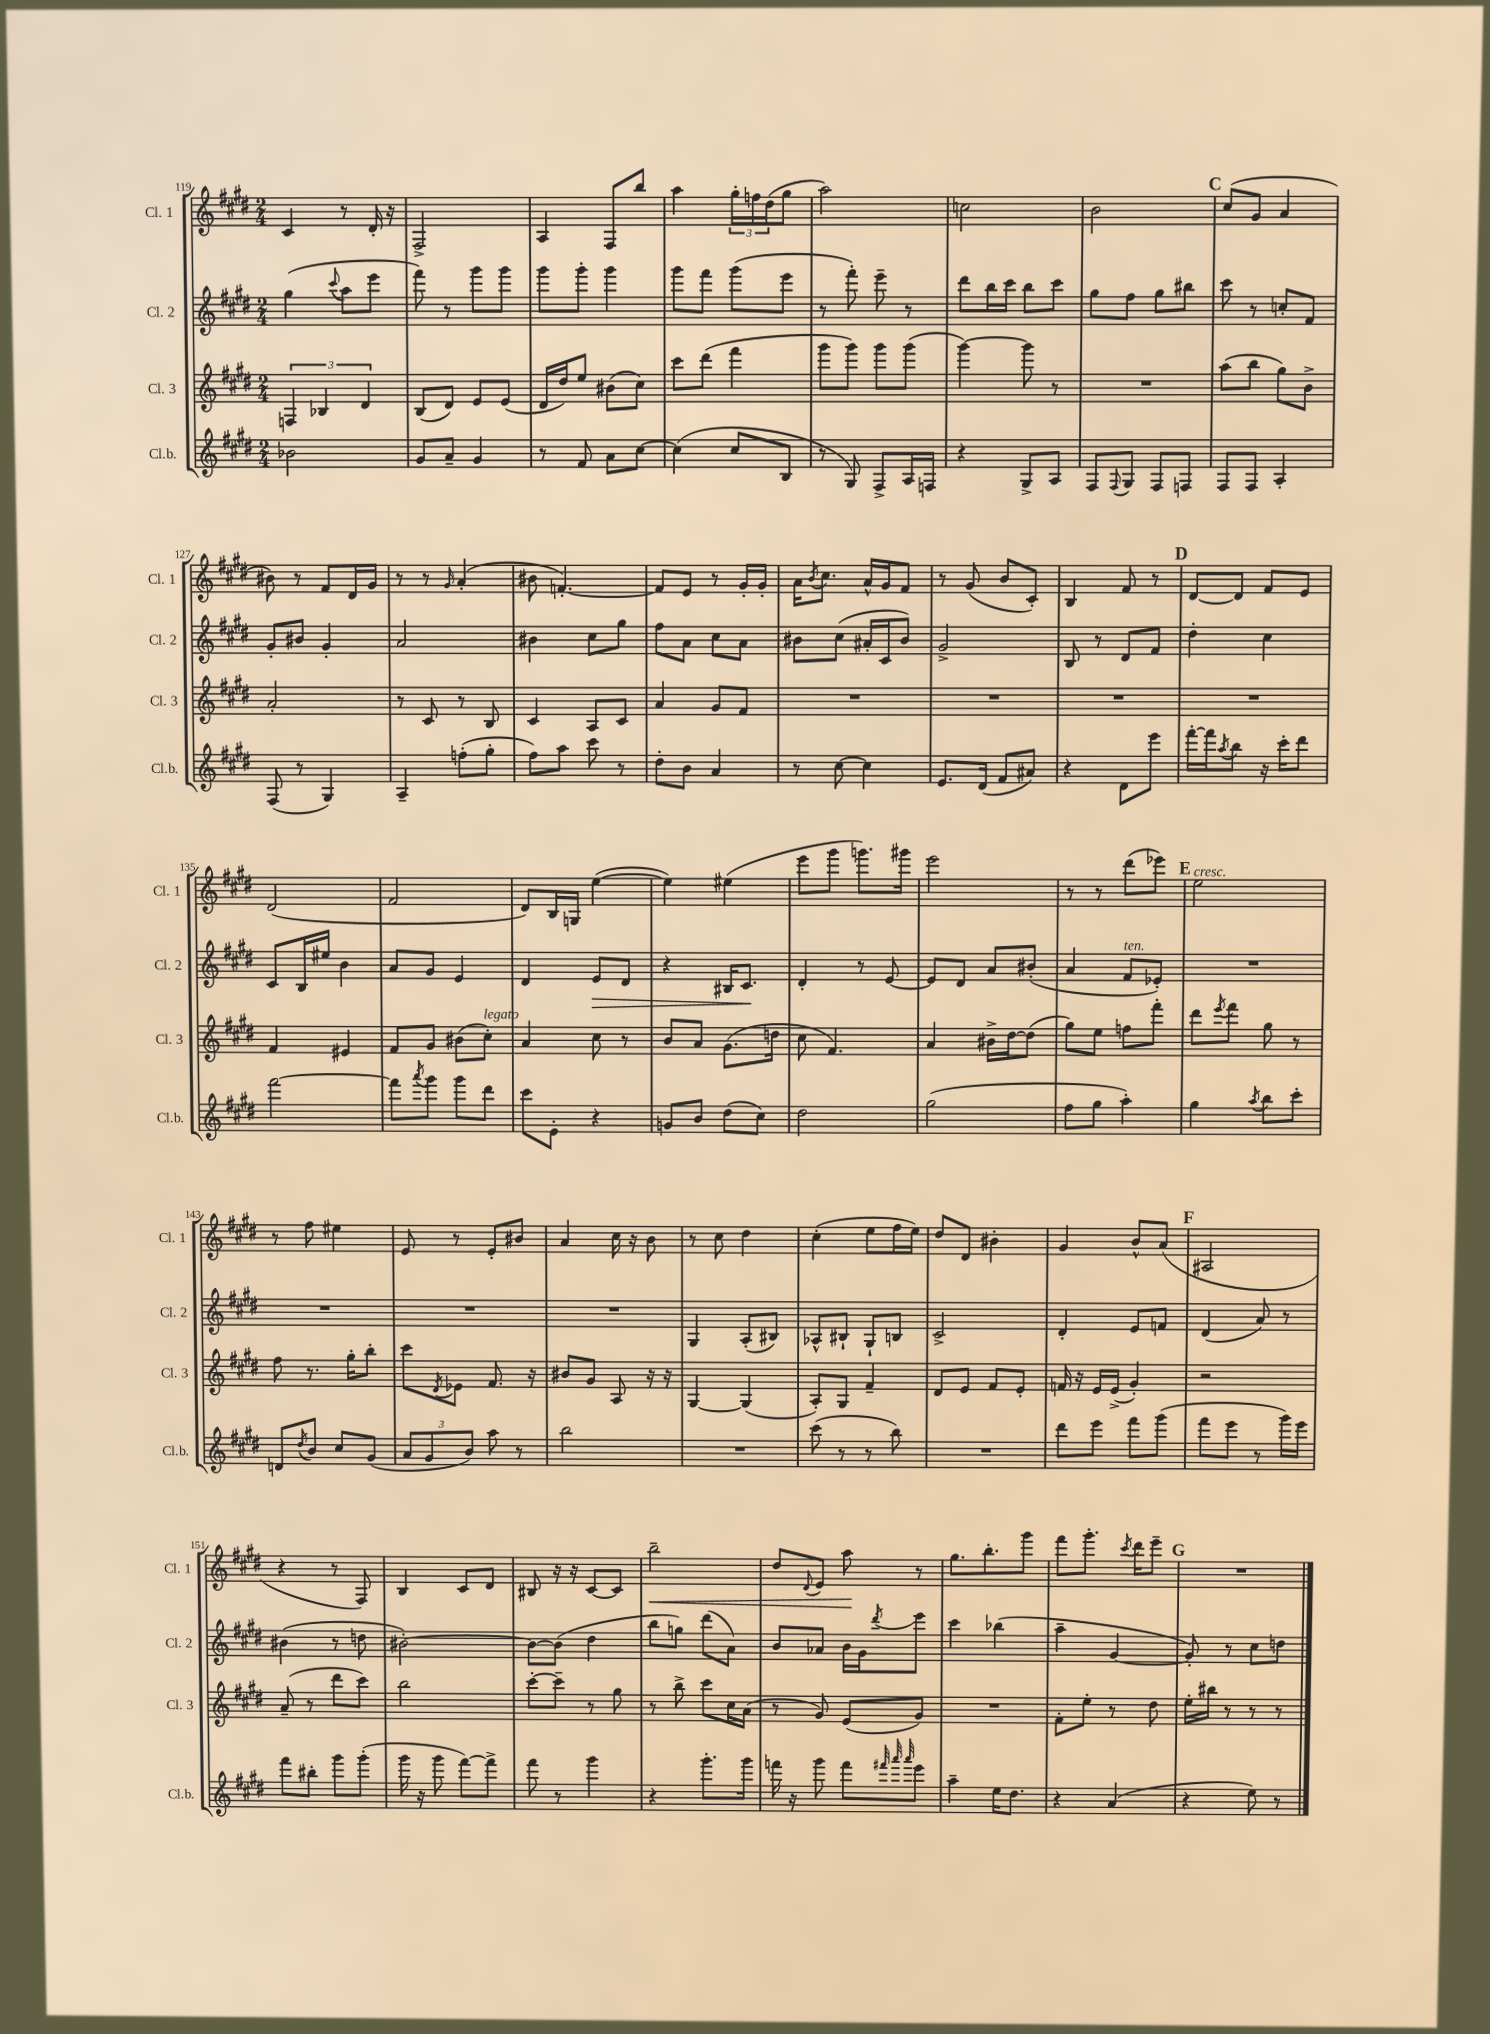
<<
\new StaffGroup <<
\new Staff = "s0" \with { instrumentName = "Cl. 1" shortInstrumentName = "Cl. 1" } {
    \clef treble \key e \major \numericTimeSignature \time 2/4
    cis'4 r8 dis'16-. r16 |
    fis2-> |
    a4 fis8 b''8 |
    a''4 \tuplet 3/2 { gis''16-. f''16 dis''16( } gis''8 |
    a''2) |
    c''2 |
    b'2 |
    \mark \markup { \bold "C" } cis''8( gis'8 a'4 |
    bis'8) r8 fis'8 dis'16 gis'16 |
    r8 r8 \grace { gis'16 } a'4-.( |
    bis'8 f'4.~-.) |
    f'8 e'8 r8 gis'16-. gis'16-. |
    a'16 \acciaccatura { b'8 } cis''8. a'16-^ gis'16 fis'8 |
    r8 gis'8( b'8 cis'8-.) |
    b4 fis'8 r8 |
    \mark \markup { \bold "D" } dis'8~ dis'8 fis'8 e'8 |
    dis'2( |
    fis'2 |
    dis'8) b16 g16 e''4~( |
    e''4) eis''4( |
    e'''8 gis'''8 g'''8.) gis'''16 |
    e'''2 |
    r8 r8 dis'''8( ees'''8) |
    \mark \markup { \bold "E" } e''2^\markup { \italic "cresc." } |
    r8 fis''8 eis''4 |
    e'8 r8 e'8-. bis'8 |
    a'4 cis''16 r16 b'8 |
    r8 cis''8 dis''4 |
    cis''4-.( e''8 fis''16 e''16) |
    dis''8 dis'8 bis'4-. |
    gis'4 b'8-^ a'8( |
    \mark \markup { \bold "F" } ais2 |
    r4 r8 fis8) |
    b4 cis'8 dis'8 |
    bis8 r16 r16 cis'8~ cis'8 |
    b''2--\< |
    dis''8 \appoggiatura { dis'8 } e'8 a''8\! r8 |
    gis''8. b''8.-. gis'''8 |
    fis'''8 gis'''8.-. \acciaccatura { cis'''8 } dis'''16 e'''8-- |
    \mark \markup { \bold "G" } R2 \bar "|." |
}
\new Staff = "s1" \with { instrumentName = "Cl. 2" shortInstrumentName = "Cl. 2" } {
    \clef treble \key e \major \numericTimeSignature \time 2/4
    gis''4( \appoggiatura { cis'''8 } a''8 e'''8 |
    fis'''8) r8 gis'''8 gis'''8 |
    gis'''8 gis'''8-. gis'''4 |
    gis'''8 fis'''8 gis'''8( e'''8 |
    r8 fis'''8-.) e'''8-- r8 |
    dis'''8 b''16 cis'''16 b''8 cis'''8 |
    gis''8 fis''8 gis''8 bis''8 |
    \mark \markup { \bold "C" } cis'''8 r8 c''8-. fis'8 |
    gis'8-. bis'8 gis'4-. |
    a'2 |
    bis'4 cis''8 gis''8 |
    fis''8 a'8 cis''8 a'8 |
    bis'8 cis''8( ais'16-. cis'16 bis'8) |
    gis'2-> |
    b8 r8 dis'8 fis'8 |
    \mark \markup { \bold "D" } dis''4-. cis''4 |
    cis'8 b16 eis''16 b'4 |
    a'8 gis'8 e'4 |
    dis'4 e'8\> dis'8 |
    r4 bis16 cis'8.\! |
    dis'4-. r8 e'8~ |
    e'8 dis'8 a'8 bis'8-.( |
    a'4 fis'8^\markup { \italic "ten." } ees'8-.) |
    \mark \markup { \bold "E" } R2 |
    R2 |
    R2 |
    R2 |
    gis4 a8-.( bis8) |
    aes8-^ bis8-! gis8-! b8 |
    cis'2-> |
    dis'4-. e'8 f'8 |
    \mark \markup { \bold "F" } dis'4( a'8) r8 |
    bis'4( r8 d''8 |
    bis'2~-.) |
    bis'8~ bis'8( dis''4 |
    b''8 g''8) dis'''8( a'8) |
    b'8 aes'8 b'16 gis'16 \acciaccatura { dis'''8 } e'''8 |
    cis'''4 bes''4( |
    a''4-- gis'4~ |
    \mark \markup { \bold "G" } gis'8-.) r8 cis''8 d''8 \bar "|." |
}
\new Staff = "s2" \with { instrumentName = "Cl. 3" shortInstrumentName = "Cl. 3" } {
    \clef treble \key e \major \numericTimeSignature \time 2/4
    \tuplet 3/2 { f4 bes4 dis'4 } |
    b8( dis'8) e'8 e'8( |
    dis'16 dis''16) e''8 bis'8( cis''8) |
    cis'''8 dis'''8( fis'''4 |
    gis'''8 gis'''8) gis'''8 gis'''8( |
    gis'''4~) gis'''8 r8 |
    R2 |
    \mark \markup { \bold "C" } a''8( b''8 gis''8) b'8-> |
    a'2-. |
    r8 cis'8 r8 b8 |
    cis'4 a8 cis'8 |
    a'4 gis'8 fis'8 |
    R2 |
    R2 |
    R2 |
    \mark \markup { \bold "D" } R2 |
    fis'4 eis'4 |
    fis'8 gis'8 bis'8( cis''8-.^\markup { \italic "legato" }) |
    a'4 cis''8 r8 |
    b'8 a'8 gis'8.( d''16 |
    cis''8 fis'4.) |
    a'4 bis'16-> dis''16~ dis''8( |
    gis''8) e''8 f''8 fis'''8-. |
    \mark \markup { \bold "E" } dis'''8 \acciaccatura { e'''8 } fis'''8 gis''8 r8 |
    fis''8 r8. gis''16-. b''8-. |
    cis'''8 \acciaccatura { dis'8 } ees'8 fis'8. r16 |
    bis'8 gis'8 a8 r16 r16 |
    gis4~ gis4( |
    a8-.) gis8 fis'4-- |
    dis'8 e'8 fis'8 e'8-. |
    f'16 r16 e'16 e'16->( gis'4-.) |
    \mark \markup { \bold "F" } r2 |
    a'8--( r8 dis'''8 cis'''8) |
    b''2 |
    cis'''8~-. cis'''8-- r8 gis''8 |
    r8 b''8-> cis'''8 cis''16 a'16( |
    r8 gis'8) e'8( gis'8) |
    R2 |
    fis'8-. e''8-. r8 dis''8 |
    \mark \markup { \bold "G" } e''16-. bis''16 r8 r8 r8 \bar "|." |
}
\new Staff = "s3" \with { instrumentName = "Cl.b." shortInstrumentName = "Cl.b." } {
    \clef treble \key e \major \numericTimeSignature \time 2/4
    bes'2 |
    gis'8 a'8-- gis'4 |
    r8 fis'8 a'8 cis''8~ |
    cis''4( cis''8 b8 |
    r8 gis8) fis8-> a16 f16 |
    r4 gis8-> a8 |
    fis8 \appoggiatura { fis8 } gis8 fis8 f8 |
    \mark \markup { \bold "C" } fis8 fis8 a4-. |
    fis8( r8 gis4) |
    a4-- f''8-.( gis''8-. |
    fis''8) a''8 cis'''8 r8 |
    dis''8-. b'8 a'4 |
    r8 cis''8~ cis''4 |
    e'8. dis'16( fis'8 ais'8) |
    r4 dis'8 e'''8 |
    \mark \markup { \bold "D" } fis'''16~-. fis'''16 \acciaccatura { a''8 } b''8 r16 cis'''16-. dis'''8 |
    fis'''2~ |
    fis'''8 \acciaccatura { a'''8 } gis'''8 gis'''8 dis'''8 |
    cis'''8 e'8-. r4 |
    g'8 b'8 dis''8( cis''8) |
    dis''2 |
    gis''2( |
    fis''8 gis''8 a''4-.) |
    \mark \markup { \bold "E" } gis''4 \acciaccatura { a''8 } b''8 cis'''8-. |
    d'8 \acciaccatura { dis''8 } b'8 cis''8 gis'8( |
    \tuplet 3/2 { a'8 gis'8 b'8) } a''8 r8 |
    b''2 |
    R2 |
    cis'''8( r8 r8 b''8) |
    R2 |
    dis'''8 e'''8 fis'''8 gis'''8( |
    \mark \markup { \bold "F" } fis'''8 e'''8 r8 gis'''16) e'''16 |
    fis'''8 bis''8-. gis'''8 gis'''8-.( |
    gis'''16 r16 gis'''8 fis'''8~) fis'''8-> |
    fis'''8 r8 gis'''4 |
    r4 gis'''8.-. gis'''16 |
    f'''16 r16 gis'''8 f'''8 \grace { fis'''32 a'''32 a'''32 } e'''8 |
    a''4-- e''16 dis''8. |
    r4 a'4( |
    \mark \markup { \bold "G" } r4 e''8) r8 \bar "|." |
}
>>
>>
\layout { \context { \Score currentBarNumber = #119 } }
